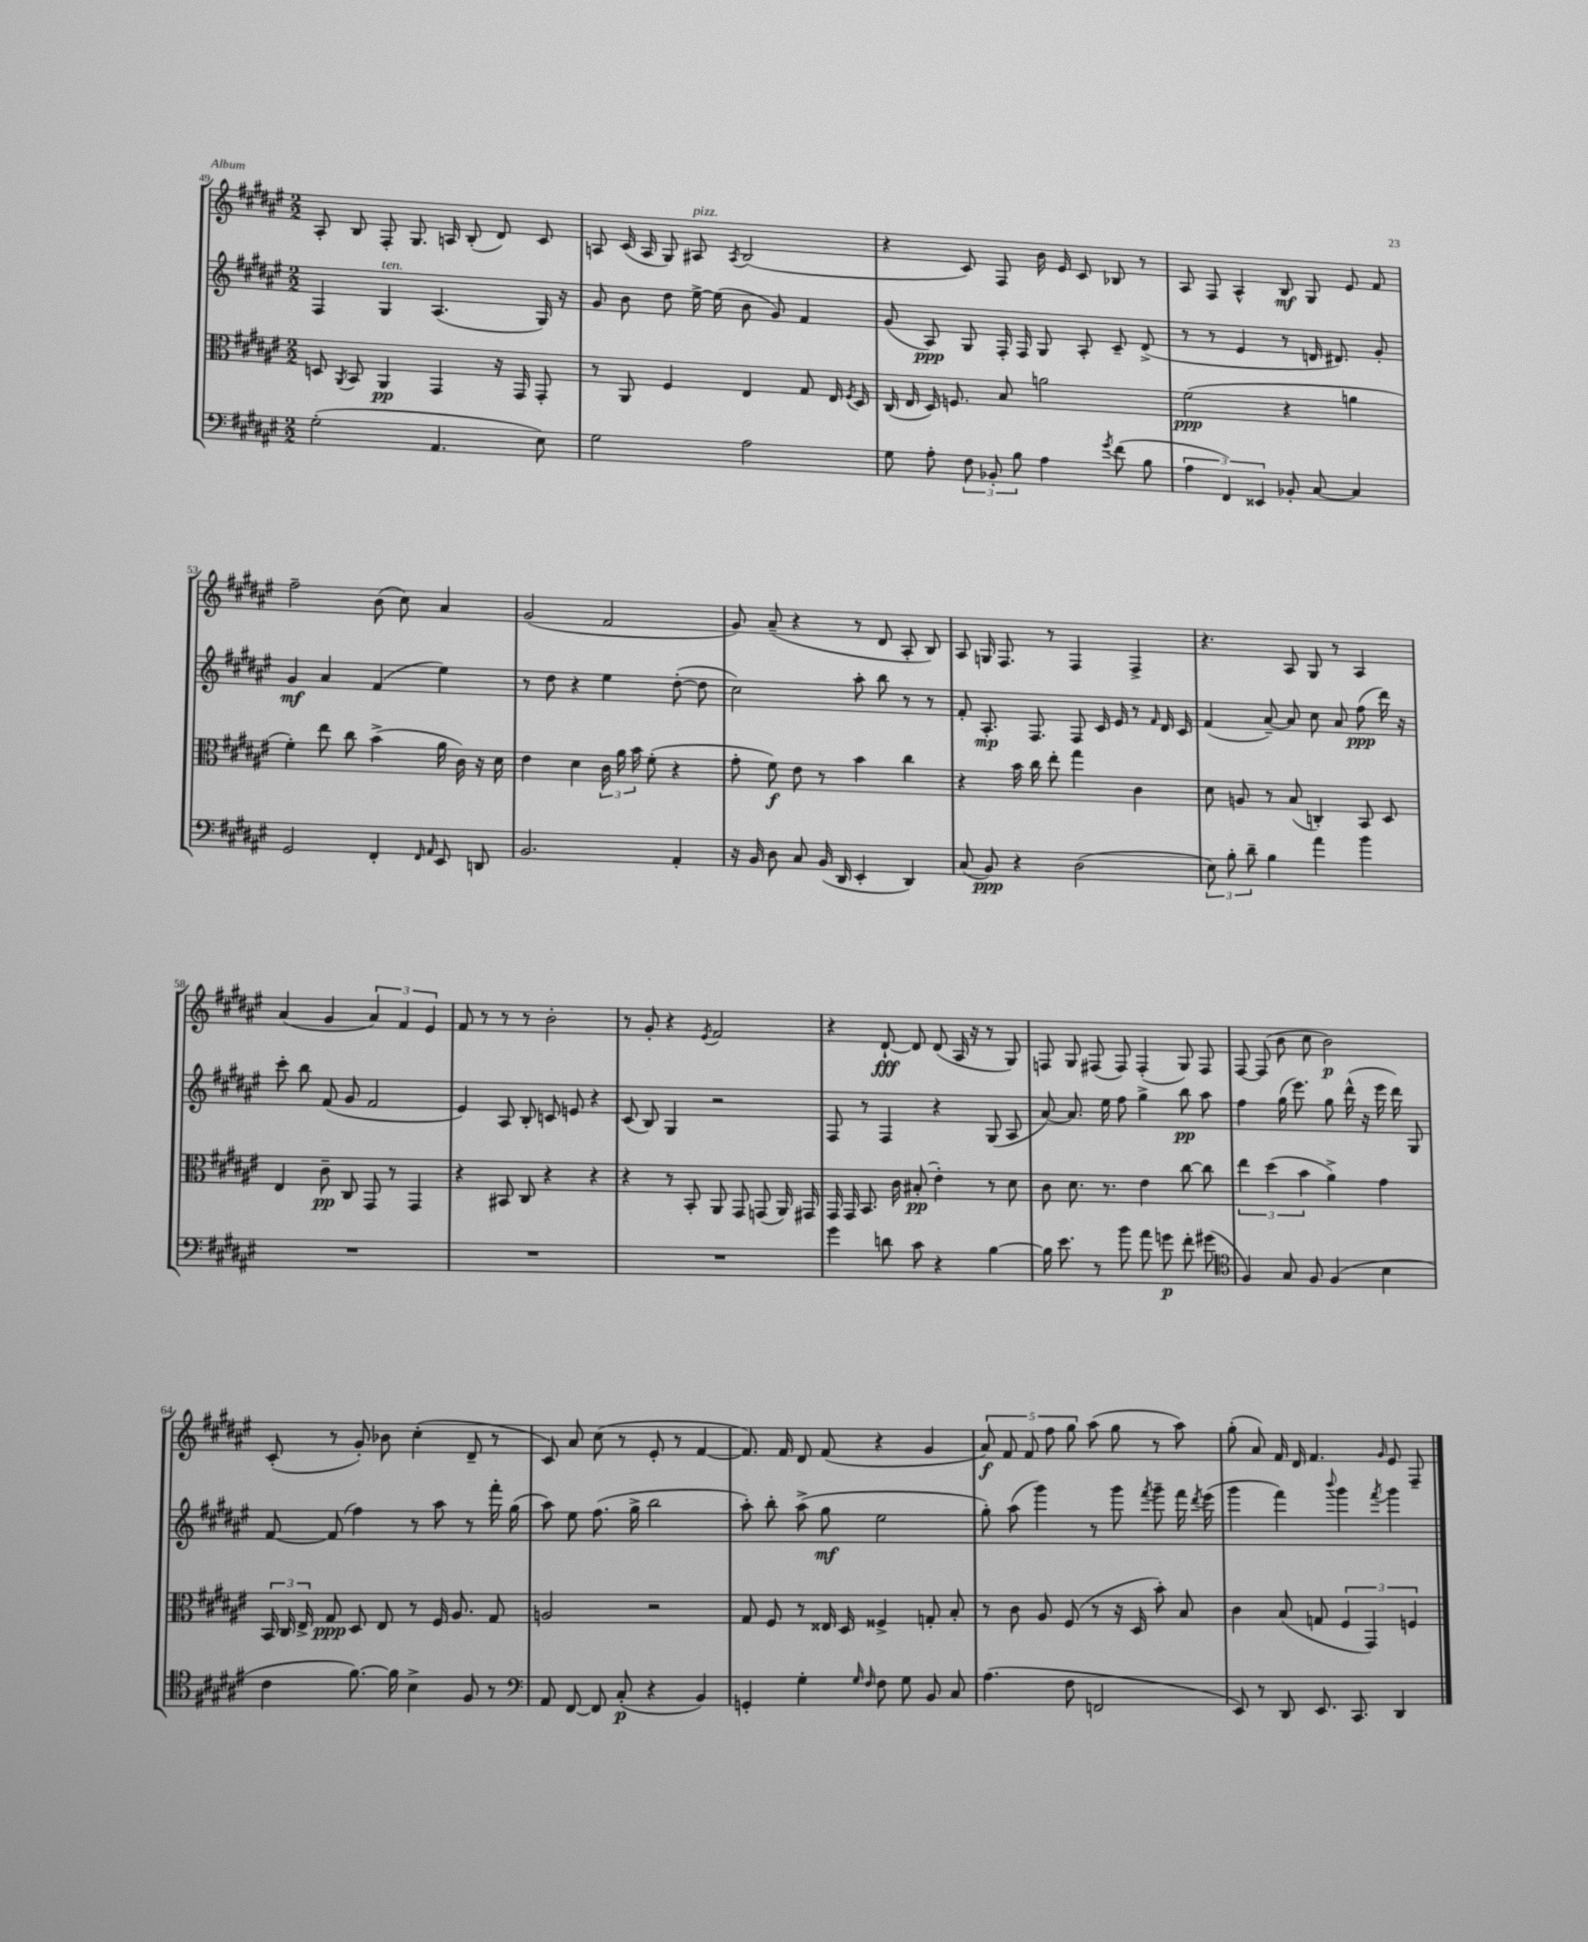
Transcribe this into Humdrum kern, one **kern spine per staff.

**kern	**dynam	**kern	**dynam	**kern	**dynam	**kern	**dynam
*part4	*part4	*part3	*part3	*part2	*part2	*part1	*part1
*staff4	*staff4	*staff3	*staff3	*staff2	*staff2	*staff1	*staff1
*clefF4	*	*clefC3	*	*clefG2	*	*clefG2	*
*k[f#c#g#d#a#e#]	*	*k[f#c#g#d#a#e#]	*	*k[f#c#g#d#a#e#]	*	*k[f#c#g#d#a#e#]	*
*M2/2	*	*M2/2	*	*M2/2	*	*M2/2	*
=49	=49	=49	=49	=49	=49	=49	=49
(2G#'\	.	8Dn/	.	4F#/	.	8A#'/	.
.	.	8qAA#/	.	.	.	.	.
.	.	8BB/	.	.	.	8B/	.
!	!	!	!	!LO:TX:a:i:t=ten.	!	!	!
.	.	4AA#/	pp	4G#/	.	8F#'/	.
.	.	.	.	.	.	8.G#/	.
4.AA#/	.	4GG#/	.	(4.A#/	.	.	.
.	.	.	.	.	.	16An/	.
.	.	.	.	.	.	(8B'/	.
.	.	16r	.	.	.	8d#/)	.
.	.	16GG#/	.	.	.	.	.
8E#\)	.	8GG#'/	.	16G#/)	.	8c#/	.
.	.	.	.	16r	.	.	.
=50	=50	=50	=50	=50	=50	=50	=50
2G#\	.	8r	.	8g#/	.	8An/	.
.	.	8AA#/	.	8b\	.	(16c#/	.
.	.	.	.	.	.	16A/	.
.	.	4F#/	.	8dd#\	.	8G#/)	.
!	!	!	!	!	!	!LO:TX:a:i:t=pizz.	!
.	.	.	.	[16ee#^\	.	8A#X/	.
.	.	.	.	(16ee#\]	.	.	.
.	.	.	.	.	.	8qA#/	.
2A#\	.	4E#/	.	8b\	.	(2B/	.
.	.	.	.	8g#/)	.	.	.
.	.	8G#/	.	4f#/	.	.	.
.	.	16E#/	.	.	.	.	.
.	.	8qF#/	.	.	.	.	.
.	.	16D#/	.	.	.	.	.
=51	=51	=51	=51	=51	=51	=51	=51
8G#\	.	(16C#/	.	(8g#/	.	4r	.
.	.	16E#/	.	.	.	.	.
8A#'\	.	16D#/)	.	8A#/)	ppp	.	.
.	.	8.Fn/	.	.	.	.	.
12F#\	.	.	.	8G#/	.	8c#/)	.
12BB-X'/	.	.	.	.	.	.	.
.	.	8B/	.	16F#'/	.	8F#/	.
12B\	.	.	.	.	.	.	.
.	.	.	.	16F#/	.	.	.
4A#\	.	2an\	.	8G#/	.	16b\	.
.	.	.	.	.	.	16e#/	.
.	.	.	.	8A#'/	.	8c#/	.
8qg#/	.	.	.	.	.	.	.
(8f#\	.	.	.	8c#~/	.	8B-X/	.
8B\	.	.	.	(8d#^/	.	8r	.
=52	=52	=52	=52	=52	=52	=52	=52
6A#\	.	(2f#\	ppp	8r	.	8A#/	.
.	.	.	.	8r	.	8F#/	.
6FF#/)	.	.	.	.	.	.	.
.	.	.	.	4e#/	.	4A#^^/	.
6EE##X/	.	.	.	.	.	.	.
8BB-X'/	.	4r	.	8r	.	8B/	mf
[8C#/	.	.	.	16dn/	.	8G#/	.
.	.	.	.	8.d#X/)	.	.	.
4C#/]	.	4an\	.	.	.	8e#/	.
.	.	.	.	8g#'/	.	8f#/	.
!!LO:LB:g=z
=53	=53	=53	=53	=53	=53	=53	=53
2GG#/	.	4f#'\)	.	4g#/	mf	2ff#~\	.
.	.	8ee#\	.	4a#/	.	.	.
.	.	8cc#\	.	.	.	.	.
4FF#'/	.	(4b^\	.	(4f#/	.	(8b\	.
.	.	.	.	.	.	8cc#\)	.
16qqFF#/	.	.	.	.	.	.	.
16qqAA#/	.	.	.	.	.	.	.
8EE#/	.	16a#\	.	4ee#\)	.	4a#/	.
.	.	16c#\)	.	.	.	.	.
8DDn/	.	16r	.	.	.	.	.
.	.	16d#\	.	.	.	.	.
=54	=54	=54	=54	=54	=54	=54	=54
2.BB/	.	4e#\	.	8r	.	(2g#/	.
.	.	.	.	8dd#\	.	.	.
.	.	4d#\	.	4r	.	.	.
.	.	24c#\	.	4ee#\	.	2f#/	.
.	.	24a#\	.	.	.	.	.
.	.	24b\	.	.	.	.	.
.	.	(8f#'\	.	.	.	.	.
4AA#'/	.	4r	.	([8dd#'\	.	.	.
.	.	.	.	8dd#\]	.	.	.
=55	=55	=55	=55	=55	=55	=55	=55
16r	.	8g#'\	.	2cc#\)	.	8g#/)	.
16BB/	.	.	.	.	.	.	.
8D#\	.	8f#\)	f	.	.	(8a#~/	.
8C#/	.	8e#\	.	.	.	4r	.
(16BB/	.	8r	.	.	.	.	.
16DD#/	.	.	.	.	.	.	.
4EE#'/	.	4b\	.	8aa#'\	.	8r	.
.	.	.	.	8bb\	.	8d#/	.
4DD#/)	.	4cc#\	.	8r	.	8A#'/	.
.	.	.	.	8r	.	8B/)	.
=56	=56	=56	=56	=56	=56	=56	=56
(8C#/	.	4r	.	8f#'/	.	8A#/	.
8BB/)	ppp	.	.	8.A#'/	mp	16Gn/	.
.	.	.	.	.	.	8.F#/	.
4r	.	16b\	.	.	.	.	.
.	.	16cc#\	.	8.F#/	.	.	.
.	.	8ee#'\	.	.	.	8r	.
(2D#\	.	4gg#\	.	8F#/	.	4F#/	.
.	.	.	.	16c#/	.	.	.
.	.	.	.	16e#/	.	.	.
.	.	4c#\	.	8r	.	4F#^/	.
.	.	.	.	16qqf#/	.	.	.
.	.	.	.	16d#/	.	.	.
.	.	.	.	16c#/	.	.	.
=57	=57	=57	=57	=57	=57	=57	=57
12E#\)	.	8d#\	.	(4f#/	.	4.r	.
12B'\	.	.	.	.	.	.	.
.	.	8An/	.	.	.	.	.
12d#~\	.	.	.	.	.	.	.
4B\	.	8r	.	[8a#~/)	.	.	.
.	.	(8B/	.	8a#/]	.	8A#/	.
4a#\	.	4Cn'/)	.	8cc#\	.	8G#/	.
.	.	.	.	8a#/	.	8r	.
4b\	.	8BB/	.	(8ff#\	ppp	4A#/	.
.	.	8D#/	.	16ddd#\)	.	.	.
.	.	.	.	16r	.	.	.
!!LO:LB:g=z
=58	=58	=58	=58	=58	=58	=58	=58
1r	.	4E#/	.	8ccc#'\	.	(4a#/	.
.	.	.	.	8bb\	.	.	.
.	.	8c#~\	pp	(8f#/	.	4g#/	.
.	.	8C#/	.	8g#/	.	.	.
.	.	8GG#/	.	2f#/	.	6a#/)	.
.	.	8r	.	.	.	.	.
.	.	.	.	.	.	6f#/	.
.	.	4GG#/	.	.	.	.	.
.	.	.	.	.	.	6e#/	.
=59	=59	=59	=59	=59	=59	=59	=59
1r	.	4r	.	4e#/)	.	8f#/	.
.	.	.	.	.	.	8r	.
.	.	8BB#X/	.	8A#/	.	8r	.
.	.	8C#/	.	8B'/	.	8r	.
.	.	4r	.	8cn/	.	2b'\	.
.	.	.	.	8en/	.	.	.
.	.	4r	.	4r	.	.	.
=60	=60	=60	=60	=60	=60	=60	=60
1r	.	4r	.	(8c#/	.	8r	.
.	.	.	.	8B/)	.	8g#'/	.
.	.	8r	.	4G#/	.	4r	.
.	.	8BB'/	.	.	.	.	.
.	.	.	.	.	.	8qe#/	.
.	.	8AA#/	.	2r	.	2f#/	.
.	.	8GG#/	.	.	.	.	.
.	.	(8GGn/	.	.	.	.	.
.	.	16AA#/)	.	.	.	.	.
.	.	16GG#X/	.	.	.	.	.
=61	=61	=61	=61	=61	=61	=61	=61
4g#\	.	16GG#/	.	8F#/	.	4r	.
.	.	16GG#/	.	.	.	.	.
.	.	8.BB/	.	8r	.	.	.
8dn\	.	.	.	4F#/	.	[8d#`/	fff
.	.	16c#\	.	.	.	.	.
8c#\	.	(8B#X'/	pp	.	.	8d#/]	.
4r	.	4e#'\)	.	4r	.	(8d#/	.
.	.	.	.	.	.	16A#/	.
.	.	.	.	.	.	16r	.
[4B\	.	8r	.	(8G#/	.	8r	.
.	.	8d#\	.	8A#/	.	8G#/)	.
=62	=62	=62	=62	=62	=62	=62	=62
16B\]	.	8c#\	.	[8a#/)	.	8Fn/	.
8.e#\	.	.	.	.	.	.	.
.	.	8.d#\	.	8.a#/]	.	8G#/	.
8r	.	.	.	.	.	(8F#X/	.
.	.	8.r	.	16ee#\	.	.	.
8b\	.	.	.	8ff#\	.	8F#/)	.
8a#\	.	4e#\	.	4gg#^\	.	(4F#'/	.
8gn\	p	.	.	.	.	.	.
8f#'\	.	[8cc#\	.	8bb\	pp	8G#/)	.
(8g#X\	.	8cc#\]	.	8aa#\	.	8F#/	.
=63	=63	=63	=63	=63	=63	=63	=63
*clefC4	*	*	*	*	*	*	*
4F#/)	.	6ee#\	.	4ff#\	.	[8F#/	.
.	.	.	.	.	.	(8F#/]	.
.	.	(6dd#\	.	.	.	.	.
8G#/	.	.	.	(16gg#\	.	8b\	.
.	.	.	.	8.eee#\)	.	.	.
.	.	6b\	.	.	.	.	.
8F#/	.	.	.	.	.	8cc#\	.
(4F#/	.	4a#^\)	.	8gg#\	.	2b\)	p
.	.	.	.	(16ddd#^^\	.	.	.
.	.	.	.	16r	.	.	.
4B\	.	4g#\	.	16eee#\	.	.	.
.	.	.	.	16ddd#\)	.	.	.
.	.	.	.	8G#/	.	.	.
!!LO:LB:g=z
=64	=64	=64	=64	=64	=64	=64	=64
4c#\	.	24BB/	.	[8f#/	.	(8c#'/	.
.	.	24C#/	.	.	.	.	.
.	.	24E#^/	.	.	.	.	.
.	.	8G#/	ppp	(8f#/]	.	8r	.
[8.f#\)	.	8D#/	.	4ff#\)	.	8g#'/)	.
.	.	8E#/	.	.	.	8b-X\	.
16f#\]	.	.	.	.	.	.	.
4B^\	.	8r	.	8r	.	(4cc#'\	.
.	.	16F#/	.	8aa#\	.	.	.
.	.	8.A#/	.	.	.	.	.
8F#/	.	.	.	8r	.	8d#~/	.
8r	.	8G#/	.	16fff#'\	.	8r	.
.	.	.	.	(16gg#\	.	.	.
=65	=65	=65	=65	=65	=65	=65	=65
*clefF4	*	*	*	*	*	*	*
8AA#/	.	2An/	.	8aa#\)	.	8c#/)	.
[8FF#/	.	.	.	8ee#\	.	8a#/	.
8FF#/]	.	.	.	(8.ff#\	.	(8cc#\	.
(8C#'/	p	.	.	.	.	8r	.
.	.	.	.	16gg#^\	.	.	.
4r	.	2r	.	2bb\	.	8e#'/	.
.	.	.	.	.	.	8r	.
4BB/)	.	.	.	.	.	[4f#/	.
=66	=66	=66	=66	=66	=66	=66	=66
4GGn'/	.	8G#/	.	8aa#'\)	.	8.f#/])	.
.	.	8F#/	.	8bb'\	.	.	.
.	.	.	.	.	.	16f#/	.
4G#'\	.	8r	.	(8aa#^\	.	8d#/	.
.	.	16E##X/	.	8gg#\	mf	(8f#/	.
.	.	16D#/	.	.	.	.	.
16qqG#/	.	.	.	.	.	.	.
16qqF#/	.	.	.	.	.	.	.
8F#\	.	4F##X^/	.	2ee#\	.	4r	.
8G#\	.	.	.	.	.	.	.
8BB/	.	8Gn'/	.	.	.	4g#/	.
8C#/	.	8B'/	.	.	.	.	.
=67	=67	=67	=67	=67	=67	=67	=67
(4.A#\	.	8r	.	8gg#'\)	.	10a#/)	f
.	.	.	.	.	.	10f#/	.
.	.	8c#\	.	(8aa#\	.	.	.
.	.	.	.	.	.	10f#/	.
.	.	8A#/	.	4ggg#\)	.	.	.
.	.	.	.	.	.	10ff#\	.
8F#\	.	(8F#/	.	.	.	.	.
.	.	.	.	.	.	10gg#\	.
2FFn/	.	8r	.	8r	.	(8aa#\	.
.	.	16r	.	8ggg#\	.	8gg#\	.
.	.	16D#/	.	.	.	.	.
.	.	.	.	8qfff#/	.	.	.
.	.	8b'\)	.	8ggg#~\	.	8r	.
.	.	8B/	.	16fff#\	.	8aa#\)	.
.	.	.	.	8qddd#/	.	.	.
.	.	.	.	(16eee#\	.	.	.
=68	=68	=68	=68	=68	=68	=68	=68
8EE#/)	.	4c#\	.	4ggg#\	.	(8gg#'\	.
8r	.	.	.	.	.	8a#/)	.
8DD#/	.	(8B/	.	4fff#\)	.	16f#/	.
.	.	.	.	.	.	16d#/	.
8.EE#/	.	8Gn/	.	.	.	4.f#/	.
.	.	.	.	8qqbbb/	.	.	.
.	.	6F#/	.	4ggg#\	.	.	.
8.CC#/	.	.	.	.	.	.	.
.	.	6GG#/)	.	.	.	.	.
.	.	.	.	8qfff#/	.	16qqg#/	.
4DD#/	.	.	.	4ggg#\	.	8e#/	.
.	.	6Fn/	.	.	.	.	.
.	.	.	.	.	.	8F#~/	.
==	==	==	==	==	==	==	==
*-	*-	*-	*-	*-	*-	*-	*-
